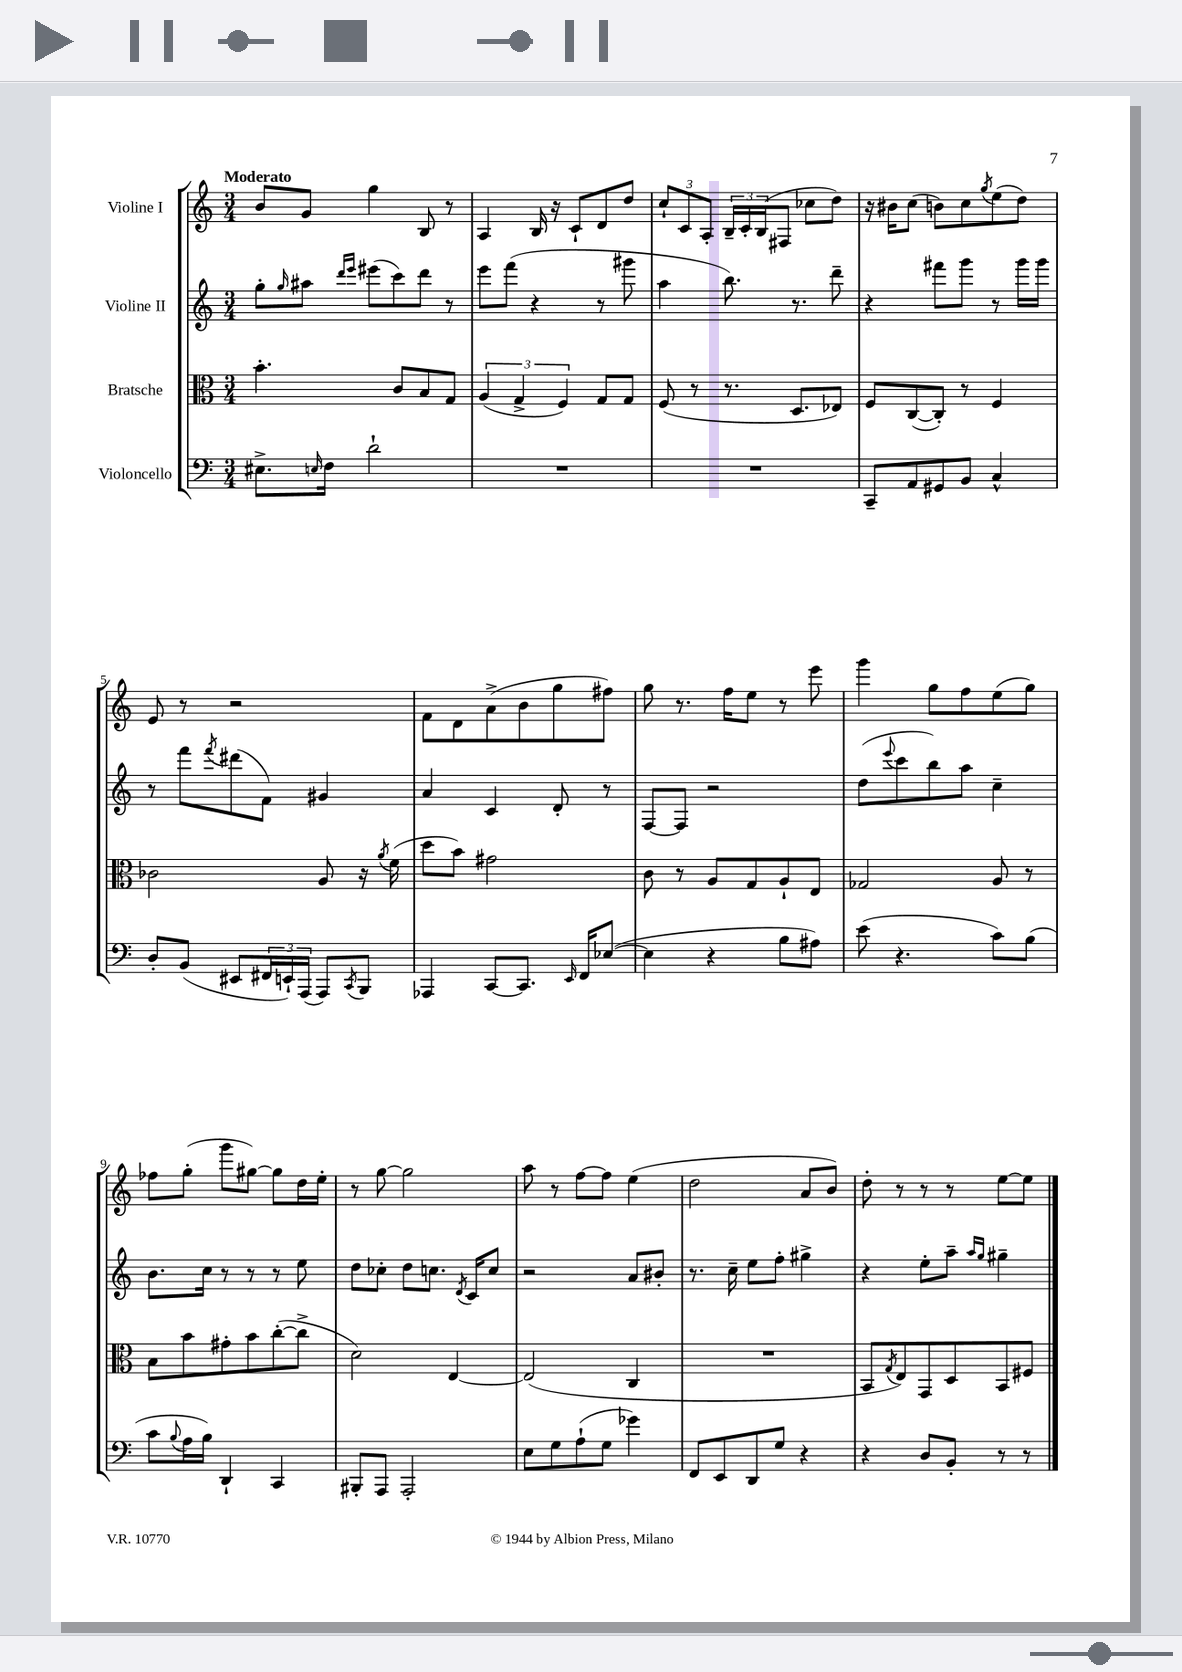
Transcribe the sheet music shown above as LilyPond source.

<<
\new StaffGroup <<
\new Staff = "s0" \with { instrumentName = "Violine I" } {
    \clef treble \key c \major \numericTimeSignature \time 3/4 \tempo "Moderato"
    b'8 g'8 g''4 b8 r8 |
    a4 b16 r16 c'8-! d'8 d''8 |
    \tuplet 3/2 { c''8-! c'8 a8-. } \tuplet 3/2 { b16-- c'16-. b16( } fis8 ces''8 d''8) |
    r16 bis'16 c''8( b'8) c''8 \acciaccatura { g''8 } e''8( d''8) |
    e'8 r8 r2 |
    f'8 d'8 a'8->( b'8 g''8 fis''8) |
    g''8 r8. f''16 e''8 r8 e'''8 |
    g'''4 g''8 f''8 e''8( g''8) |
    fes''8 g''8-.( g'''8 gis''8~) gis''8 d''16 e''16-. |
    r8 g''8~ g''2 |
    a''8 r8 f''8~ f''8 e''4( |
    d''2 a'8 b'8) |
    d''8-. r8 r8 r8 e''8~ e''8 \bar "|." |
}
\new Staff = "s1" \with { instrumentName = "Violine II" } {
    \clef treble \key c \major \numericTimeSignature \time 3/4
    g''8-. \grace { g''16 } ais''8 \grace { d'''16 e'''16 } eis'''8( c'''8) d'''8 r8 |
    e'''8 f'''8( r4 r8 gis'''8 |
    a''4 b''8.) r8. d'''8-- |
    r4 fis'''8 g'''8 r8 g'''16 g'''16 |
    r8 f'''8 \acciaccatura { f'''8 } dis'''8( f'8) gis'4 |
    a'4 c'4 d'8-. r8 |
    f8~ f8 r2 |
    d''8( \appoggiatura { e'''8 } c'''8 b''8) a''8 c''4-- |
    b'8. c''16 r8 r8 r8 e''8 |
    d''8 ces''8-. d''8 c''8. \acciaccatura { d'8 } c'16 c''8 |
    r2 a'8 bis'8-. |
    r8. c''16-- e''8 f''8-. gis''4-> |
    r4 e''8-. a''8-- \grace { a''16 g''16 } gis''4-- \bar "|." |
}
\new Staff = "s2" \with { instrumentName = "Bratsche" } {
    \clef alto \key c \major \numericTimeSignature \time 3/4
    b'4.-. c'8 b8 g8 |
    \tuplet 3/2 { a4( g4-> f4) } g8 g8 |
    f8( r8 r8. d8. ees8) |
    f8 c8~( c8-.) r8 f4 |
    ces'2 a8 r16 \acciaccatura { a'8 } f'16( |
    d''8 b'8) gis'2 |
    c'8 r8 a8 g8 a8-! e8 |
    ges2 a8 r8 |
    b8 b'8 gis'8-. b'8 c''8~-.( c''8-> |
    d'2) e4~ |
    e2( c4 |
    R2. |
    b,8 \acciaccatura { g8 } e8) g,8 d8 b,8 fis8 \bar "|." |
}
\new Staff = "s3" \with { instrumentName = "Violoncello" } {
    \clef bass \key c \major \numericTimeSignature \time 3/4
    eis8.-> \grace { e16 } f16 d'2-! |
    R2. |
    R2. |
    c,8-- a,8 gis,8 b,8 c4-^ |
    d8-. b,8( eis,8 \tuplet 3/2 { fis,16 e,16-!) a,,16( } a,,8) \acciaccatura { c,8 } b,,8 |
    aes,,4 c,8~ c,8. \grace { e,16 } f,16 ees8~( |
    ees4 r4 b8 ais8) |
    e'8( r4. c'8) b8( |
    c'8 \appoggiatura { b8 } a16 b16) d,4-! c,4 |
    bis,,8-. a,,8 a,,2-. |
    e8 g8 a8-!( g8 ges'4) |
    f,8 e,8 d,8 g8 r4 |
    r4 d8 b,8-. r8 r8 \bar "|." |
}
>>
>>
